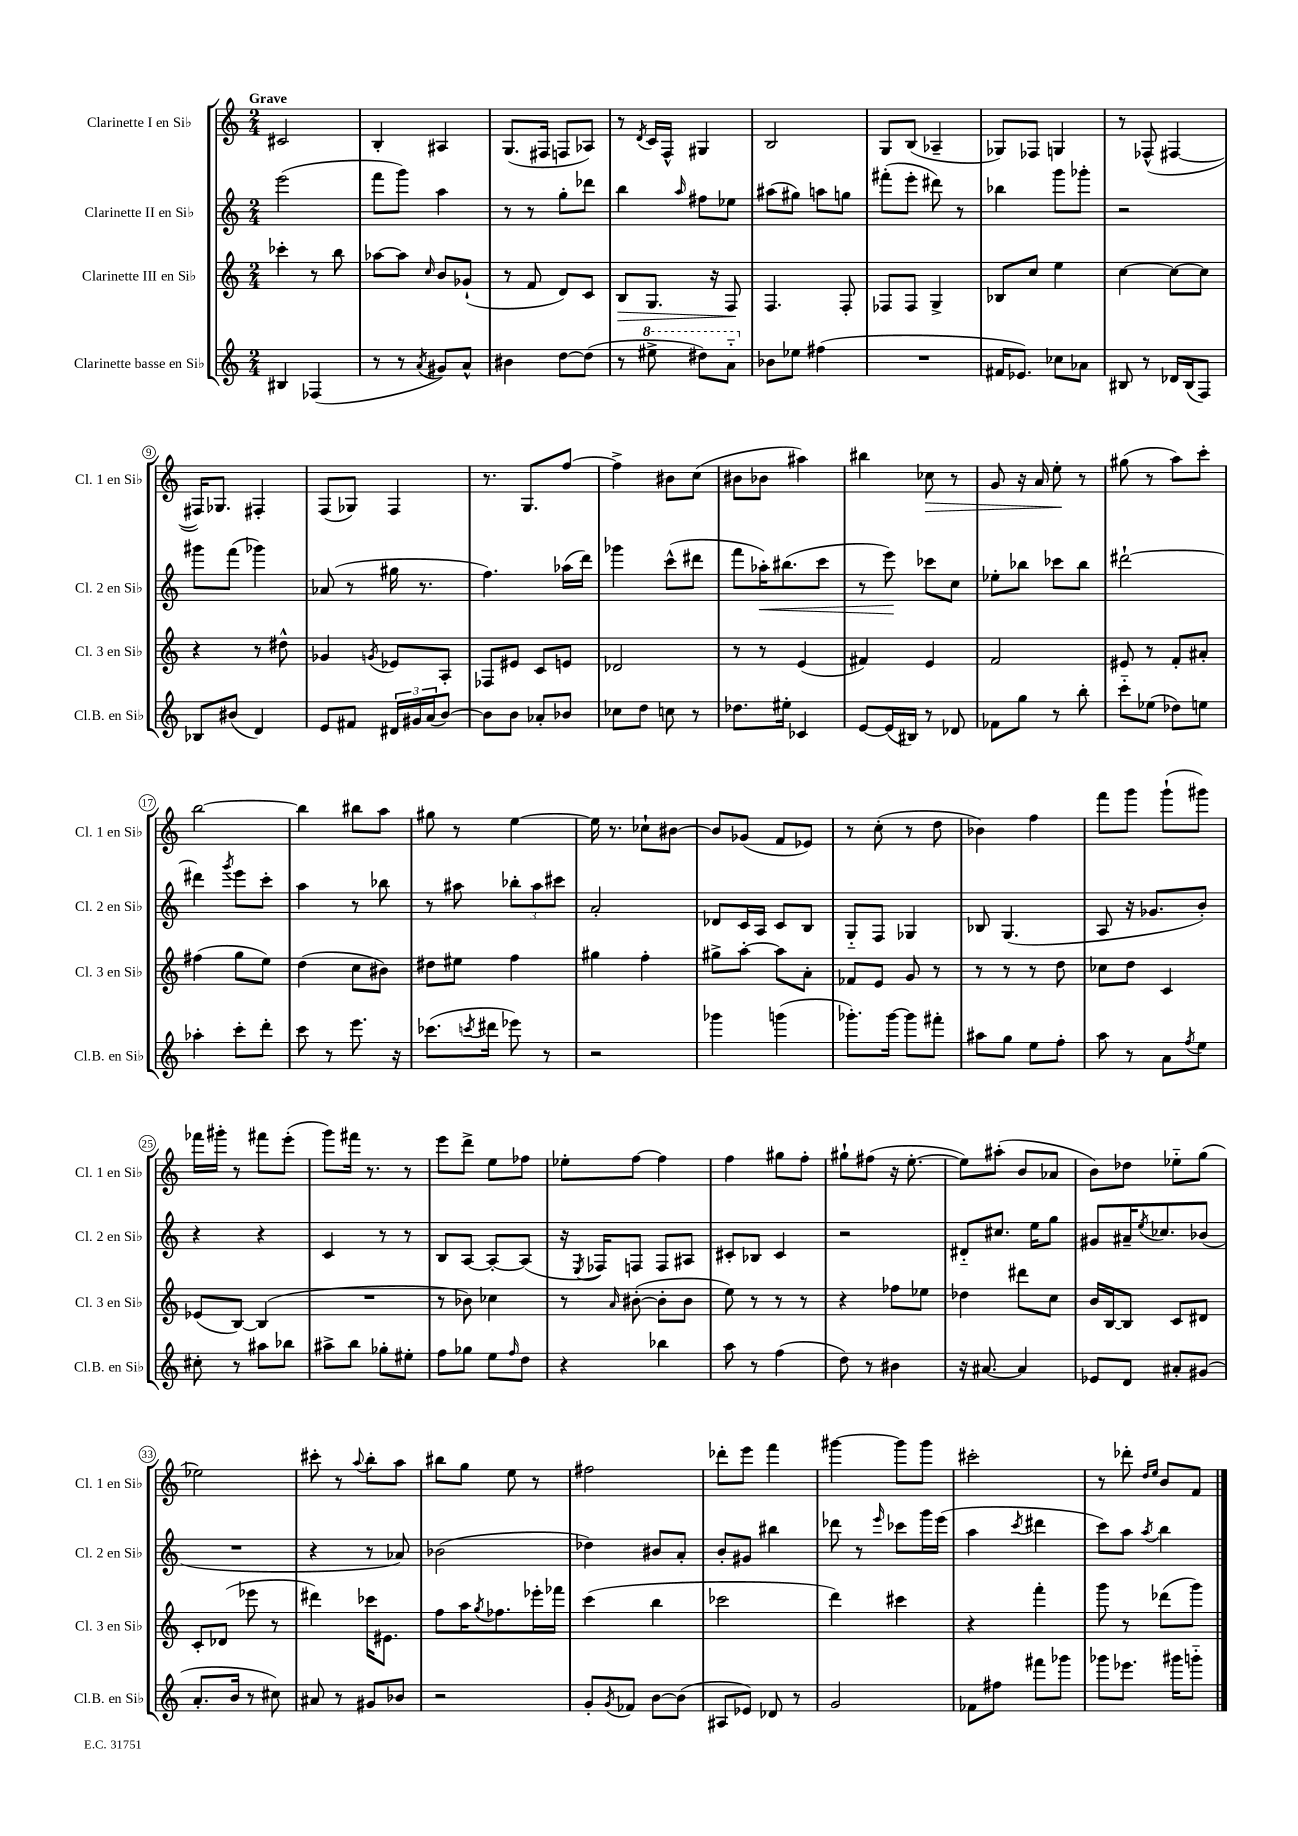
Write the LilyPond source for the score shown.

<<
\new StaffGroup <<
\new Staff = "s0" \with { instrumentName = "Clarinette I en Sib" shortInstrumentName = "Cl. 1 en Sib" } {
    \clef treble \key c \major \numericTimeSignature \time 2/4 \tempo "Grave"
    cis'2 |
    b4-. ais4 |
    g8.( fis16 f8 aes8) |
    r8 \acciaccatura { d'8 } c'16 f16-^ gis4 |
    b2 |
    g8 b8( aes4-- |
    ges8) fes8 g4 |
    r8 fes8-^( fis4~ |
    fis16) ges8. fis4-. |
    f8( ges8) f4 |
    r8. g8. f''8~ |
    f''4-> bis'8 c''8( |
    bis'8 bes'8 ais''4) |
    bis''4 ces''8\> r8 |
    g'8 r16 a'16 e''8-.\! r8 |
    gis''8( r8 a''8) c'''8-. |
    b''2~ |
    b''4 bis''8 a''8 |
    gis''8 r8 e''4~ |
    e''16 r8. ces''8-! bis'8~ |
    bis'8 ges'8( f'8 ees'8) |
    r8 c''8-.( r8 d''8 |
    bes'4) f''4 |
    f'''8 g'''8 g'''8-!( gis'''8) |
    fes'''16 gis'''16-. r8 fis'''8 e'''8-.( |
    g'''8) fis'''16 r8. r8 |
    e'''8 d'''8-> e''8 fes''8 |
    ees''8-. f''8~ f''4 |
    f''4 gis''8 f''8-. |
    gis''8-! fis''8( r16 e''8.~-. |
    e''8) ais''8-.( b'8 aes'8 |
    b'8) des''8 ees''8-_ g''8( |
    ees''2) |
    cis'''8-. r8 \appoggiatura { a''8 } b''8-. a''8 |
    bis''8 g''8 e''8 r8 |
    fis''2 |
    des'''8-. e'''8 f'''4 |
    gis'''4~ gis'''8 gis'''8 |
    cis'''2-. |
    r8 des'''8-. \grace { d''16 e''16 } b'8 f'8 \bar "|." |
}
\new Staff = "s1" \with { instrumentName = "Clarinette II en Sib" shortInstrumentName = "Cl. 2 en Sib" } {
    \clef treble \key c \major \numericTimeSignature \time 2/4
    e'''2( |
    f'''8 g'''8) a''4 |
    r8 r8 g''8-. des'''8 |
    b''4 \grace { a''16 } fis''8 ees''8 |
    ais''8( gis''8) a''8 g''8 |
    fis'''8-.( e'''8-. dis'''8) r8 |
    bes''4 g'''8 ges'''8-. |
    r2 |
    gis'''8 f'''8( ges'''4) |
    aes'8( r8 gis''16 r8. |
    f''4.) aes''16( d'''16) |
    ges'''4 c'''8-^( dis'''8 |
    f'''8 aes''16-.\<) bis''8.( c'''8 |
    r8 e'''8\!) ces'''8 c''8 |
    ees''8-. bes''8 ces'''8 bes''8 |
    dis'''2~-! |
    dis'''4 \acciaccatura { g'''8 } e'''8 c'''8-. |
    a''4 r8 bes''8 |
    r8 ais''8 \tuplet 3/2 { bes''8-. ais''8 cis'''8 } |
    a'2-. |
    des'8 c'16 a16 c'8 b8 |
    g8-_ f8 ges4 |
    bes8 g4.( |
    a8 r16 ges'8. b'8-.) |
    r4 r4 |
    c'4 r8 r8 |
    b8 a8~ a8~-. a8( |
    r16 \acciaccatura { e8 } fes16) f8 f8 ais8 |
    cis'8-. bes8 cis'4 |
    r2 |
    dis'8-_ cis''8. e''16 g''8 |
    gis'8 ais'16-- \acciaccatura { e''8 } ces''8. bes'8( |
    R2 |
    r4 r8 aes'8) |
    bes'2( |
    des''4) bis'8 a'8-. |
    b'8-. gis'8 bis''4 |
    des'''8 r8 \grace { e'''16 } ces'''8 g'''16 e'''16( |
    a''4 \acciaccatura { c'''8 } dis'''4 |
    c'''8) a''8 \acciaccatura { a''8 } b''4 \bar "|." |
}
\new Staff = "s2" \with { instrumentName = "Clarinette III en Sib" shortInstrumentName = "Cl. 3 en Sib" } {
    \clef treble \key c \major \numericTimeSignature \time 2/4
    ces'''4-. r8 b''8 |
    aes''8~ aes''8 \grace { c''16 } b'8 ges'8-!( |
    r8 f'8 d'8) c'8 |
    b8\> g8. r16 f8\! |
    f4. f8-. |
    fes8 fes8 g4-> |
    bes8 c''8 e''4 |
    c''4~ c''8~ c''8 |
    r4 r8 dis''8-^ |
    ges'4 \acciaccatura { g'8 } ees'8 a8-. |
    fes8 eis'8 c'8 e'8 |
    des'2 |
    r8 r8 e'4( |
    fis'4) e'4 |
    f'2 |
    eis'8 r8 f'8-. ais'8-. |
    fis''4( g''8 e''8) |
    d''4( c''8 bis'8) |
    dis''8 eis''8 f''4 |
    gis''4 f''4-. |
    gis''8-> a''8~-. a''8 a'8-. |
    fes'8 e'8 g'8 r8 |
    r8 r8 r8 d''8 |
    ces''8 d''8 c'4 |
    ees'8( b8~) b4( |
    R2 |
    r8 bes'8) ces''4 |
    r8 \grace { a'16 } bis'8~-.( bis'8-. bis'8 |
    e''8) r8 r8 r8 |
    r4 fes''8 ees''8 |
    des''4 dis'''8 c''8 |
    b'16 b16~ b8 c'8 dis'8 |
    c'8-. des'8( ees'''8 r8 |
    dis'''4) ces'''16 eis'8. |
    f''8 a''16 \acciaccatura { g''8 } fes''8. ees'''16-. fes'''16 |
    c'''4( b''4 |
    ces'''2 |
    d'''4) cis'''4 |
    r4 f'''4-. |
    g'''8 r8 des'''8( g'''8) \bar "|." |
}
\new Staff = "s3" \with { instrumentName = "Clarinette basse en Sib" shortInstrumentName = "Cl.B. en Sib" } {
    \clef treble \key c \major \numericTimeSignature \time 2/4
    bis4 fes4( |
    r8 r8 \acciaccatura { a'8 } gis'8) a'8-^ |
    bis'4 d''8~ d''8( |
    r8 \ottava #1 eis'''8-> dis'''8) a''8-_ \ottava #0 |
    bes'8 ees''8 fis''4( |
    R2 |
    fis'16 ees'8.) ces''8 aes'8 |
    bis8 r8 des'16 bis16( f8) |
    bes8 bis'8( d'4) |
    e'8 fis'8 \tuplet 3/2 { dis'16 gis'16 a'16( } b'8~) |
    b'8 b'8 aes'8-. bes'8 |
    ces''8 d''8 c''8 r8 |
    des''8. eis''16-. ces'4 |
    e'8~ e'16( bis16) r8 des'8 |
    fes'8 g''8 r8 b''8-. |
    c'''8-_ ees''8( des''8) e''8 |
    aes''4-. c'''8-. d'''8-. |
    c'''8 r8 e'''8. r16 |
    ces'''8.( \acciaccatura { c'''8 } dis'''16 ees'''8) r8 |
    r2 |
    ges'''4 g'''4( |
    ges'''8.-.) ges'''16~ ges'''8 fis'''8-. |
    ais''8 g''8 e''8 f''8-. |
    a''8 r8 a'8 \acciaccatura { f''8 } e''8 |
    cis''8-. r8 ais''8 bes''8 |
    ais''8-> b''8 ges''8-. eis''8-. |
    f''8 ges''8 e''8 \grace { f''16 } d''8 |
    r4 bes''4 |
    a''8 r8 f''4( |
    d''8) r8 bis'4 |
    r16 ais'8.~ ais'4 |
    ees'8 d'8 ais'8-. gis'8( |
    a'8.-. b'16 r8 cis''8) |
    ais'8 r8 gis'8 bes'8 |
    r2 |
    g'8-. \acciaccatura { g'8 } fes'8 b'8~ b'8( |
    ais8 ees'8) des'8 r8 |
    g'2 |
    fes'8 fis''8 fis'''8 ges'''8 |
    ges'''8 ees'''8. gis'''16 g'''8-_ \bar "|." |
}
>>
>>
\layout { \context { \Score \override BarNumber.stencil = #(make-stencil-circler 0.1 0.3 ly:text-interface::print) } }
